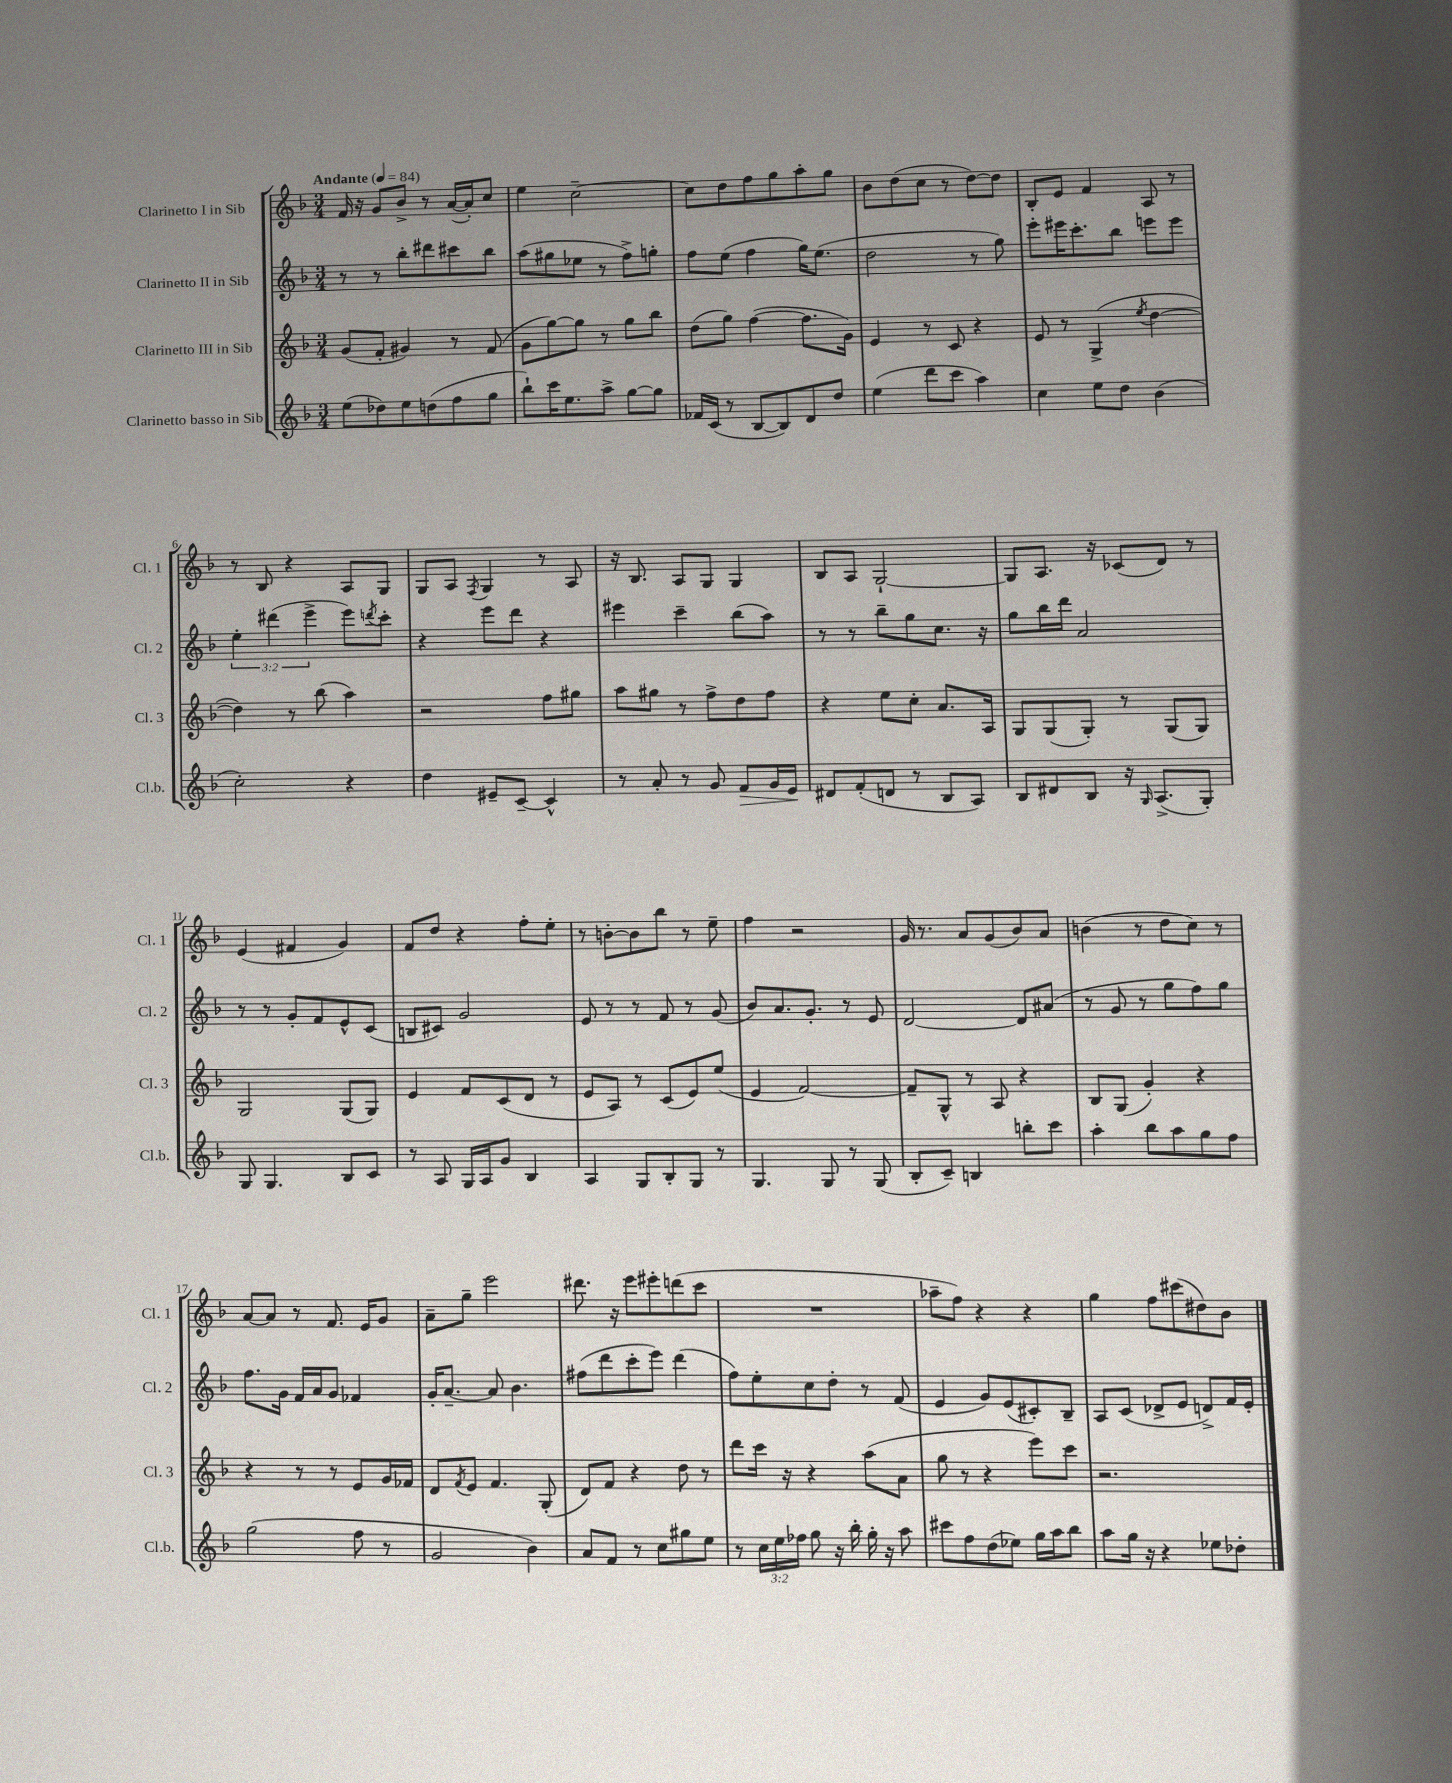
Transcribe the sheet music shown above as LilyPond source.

<<
\new StaffGroup <<
\new Staff = "s0" \with { instrumentName = "Clarinetto I in Sib" shortInstrumentName = "Cl. 1" } {
    \clef treble \key f \major \numericTimeSignature \time 3/4 \tempo "Andante" 4 = 84
    f'16 r16 g'8 bes'8-> r8 a'16~( a'16-.) c''8 |
    e''4 c''2~-- |
    c''8 d''8 f''8 g''8 a''8-. g''8 |
    bes'8 d''8( c''8 r8 d''8~) d''8 |
    bes8-. e'8 f'4 a8 r8 |
    r8 bes8 r4 a8 g8 |
    g8 a8 \acciaccatura { f8 } g4 r8 a8 |
    r16 bes8. a8 g8 g4 |
    bes8 a8 g2~-! |
    g8 a8. r16 ces'8( d'8) r8 |
    e'4( fis'4 g'4) |
    f'8 d''8 r4 f''8-. e''8-. |
    r8 b'8~-. b'8 bes''8 r8 e''8-- |
    f''4 r2 |
    g'16 r8. a'8 g'8( bes'8) a'8 |
    b'4( r8 d''8 c''8) r8 |
    a'8~ a'8 r8 f'8. e'16 g'8 |
    a'8-- g''8-- e'''2 |
    dis'''8. r16 e'''8 eis'''8-. d'''8( c'''8 |
    R2. |
    aes''8-- f''8) r4 r4 |
    g''4 f''8 cis'''8( dis''8) bes'8 \bar "|." |
}
\new Staff = "s1" \with { instrumentName = "Clarinetto II in Sib" shortInstrumentName = "Cl. 2" } {
    \clef treble \key f \major \numericTimeSignature \time 3/4 \override Staff.TupletNumber.text = #tuplet-number::calc-fraction-text
    r8 r8 bes''8-. dis'''8 cis'''8 bes''8 |
    a''8( gis''8 ees''8 r8 f''8->) g''8-. |
    f''8 e''8( f''4 g''16) e''8.( |
    d''2 r8 g''8) |
    e'''8-. eis'''16 c'''8.-. bes''8 e'''8 e'''8 |
    \tuplet 3/2 { e''4-. dis'''4( e'''4-> } e'''8) \acciaccatura { d'''8 } c'''8-. |
    r4 e'''8 d'''8 r4 |
    eis'''4 c'''4-- bes''8( a''8) |
    r8 r8 bes''8-- g''8 c''8. r16 |
    g''8 bes''16 d'''16 a'2 |
    r8 r8 g'8-. f'8 e'8-^ c'8( |
    b8 cis'8) g'2 |
    e'8 r8 r8 f'8 r8 g'8( |
    bes'8) a'8. g'8.-. r8 e'8 |
    d'2~ d'8 ais'8( |
    r8 g'8 r8 g''8 f''8) g''8 |
    f''8. g'16 f'16 a'16 g'8 fes'4 |
    g'16-. a'8.~-- a'8 bes'4. |
    fis''8( d'''8 c'''8-. e'''8) d'''4( |
    f''8) e''8-. c''8 d''8-. r8 f'8( |
    e'4 g'8) e'8( cis'8-.) bes8-- |
    a8 c'8( des'8-> e'8 d'8->) f'16 e'16-. \bar "|." |
}
\new Staff = "s2" \with { instrumentName = "Clarinetto III in Sib" shortInstrumentName = "Cl. 3" } {
    \clef treble \key f \major \numericTimeSignature \time 3/4
    g'8( f'8-. gis'4) r8 f'8( |
    g'8 g''8~) g''8 r8 g''8 bes''8 |
    d''8( g''8) f''4~( f''8. g'16) |
    e'4 r8 c'8 r4 |
    e'8 r8 g4->( \acciaccatura { e''8 } d''4~ |
    d''4) r8 bes''8( a''4) |
    r2 f''8 gis''8 |
    a''8 gis''8 r8 f''8-> d''8 f''8 |
    r4 e''8 c''8-. a'8. a16 |
    g8 g8( g8-.) r8 g8( g8) |
    g2 g8( g8) |
    e'4 f'8 c'8( d'8 r8 |
    e'8 a8) r8 c'8( e'8) e''8( |
    e'4 f'2~) |
    f'8-- g8-^ r8 a8 r4 |
    bes8 g8( g'4-.) r4 |
    r4 r8 r8 e'8 g'16 fes'16 |
    d'8 \acciaccatura { f'8 } e'8 f'4. g8-.( |
    d'8) f'8 r4 d''8 r8 |
    d'''8 c'''16 r16 r4 a''8( a'8 |
    g''8 r8 r4 e'''8) c'''8 |
    r2. \bar "|." |
}
\new Staff = "s3" \with { instrumentName = "Clarinetto basso in Sib" shortInstrumentName = "Cl.b." } {
    \clef treble \key f \major \numericTimeSignature \time 3/4 \override Staff.TupletNumber.text = #tuplet-number::calc-fraction-text
    e''8( des''8) e''8 d''8( f''8 g''8 |
    bes''8-!) c'''16 e''8. a''8-> g''8~ g''8 |
    fes'16 c'16( r8 bes8~ bes8) d'8 d''8 |
    e''4( d'''8 c'''8 a''4) |
    c''4 e''8 d''8 bes'4( |
    c''2-.) r4 |
    d''4 eis'8-- c'8~-- c'4-^ |
    r8 a'8-. r8 g'8 f'8\> g'16 e'16\! |
    dis'8 f'8-.( d'8 r8 bes8 a8) |
    bes8 dis'8 bes8 r16 \grace { g16 } a8.->( g8-.) |
    g8 g4. bes8 c'8 |
    r8 a8 g16 a16 g'8 bes4 |
    a4 g8 bes8-. g8 r8 |
    g4. g8 r8 g8( |
    bes8-. c'8--) b4 b''8-. c'''8 |
    a''4-. bes''8 a''8 g''8 f''8 |
    g''2( f''8 r8 |
    g'2 bes'4) |
    a'8 f'8 r8 c''8 gis''8 e''8 |
    r8 \tuplet 3/2 { c''16 e''16 fes''16 } g''8 r16 bes''16-. g''16-. r16 a''8 |
    cis'''8 f''8 d''8( ees''8) g''16 a''16 bes''8 |
    a''8 g''16 r16 r4 ees''8 des''8-. \bar "|." |
}
>>
>>
